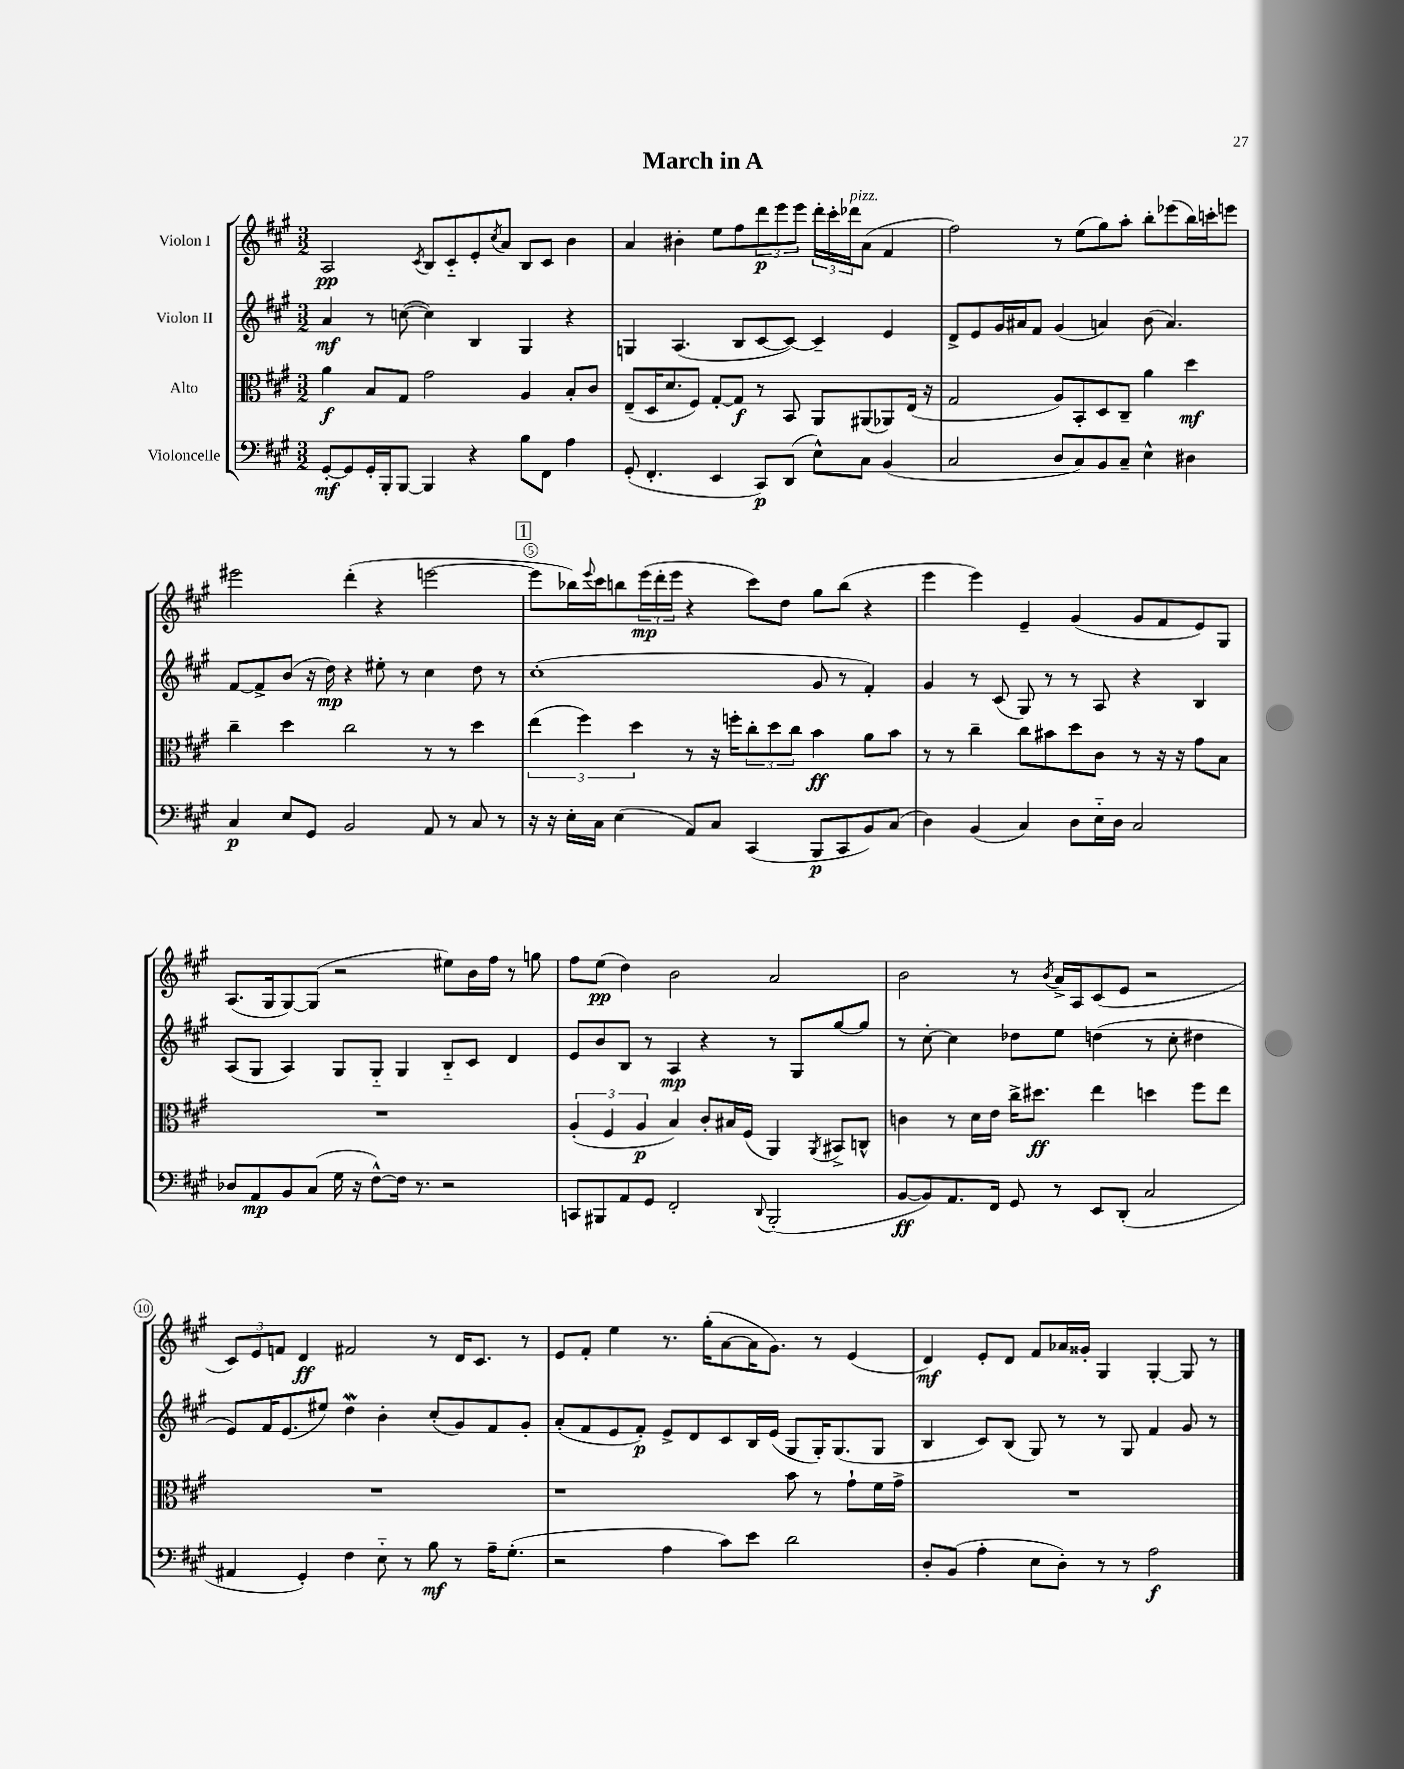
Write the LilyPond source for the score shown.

\header { title = "March in A" }
<<
\new StaffGroup <<
\new Staff = "s0" \with { instrumentName = "Violon I" } {
    \clef treble \key a \major \numericTimeSignature \time 3/2
    a2\pp \acciaccatura { cis'8 } b8 cis'8-_ e'8-. \acciaccatura { cis''8 } a'8 b8 cis'8 b'4 |
    a'4 bis'4-. e''8 fis''8 \tuplet 3/2 { d'''8\p e'''8 e'''8 } \tuplet 3/2 { d'''16-. cis'''16-. des'''16^\markup { \italic "pizz." } } a'8( fis'4 |
    fis''2) r8 e''8( gis''8) a''8-. b''8-. ees'''8( b''16) c'''16-. e'''8 |
    eis'''2 d'''4-.( r4 e'''2~ |
    \mark \markup { \box "1" } e'''8 bes''16) \appoggiatura { e'''8 } cis'''16 b''8 \tuplet 3/2 { e'''16\mp( d'''16-. e'''16 } r4 cis'''8) d''8 gis''8 b''8( r4 |
    e'''4 e'''4) e'4-- gis'4( gis'8 fis'8 e'8) gis8 |
    a8.( gis16 gis8~) gis8( r2 eis''8) b'16 fis''16 r8 g''8 |
    fis''8 e''8\pp( d''4) b'2 a'2 |
    b'2 r8 \acciaccatura { b'8 } a'16-> a16 cis'8( e'8 r2 |
    \tuplet 3/2 { cis'8) e'8 f'8 } d'4\ff fis'2 r8 d'16 cis'8. r8 |
    e'8 fis'8-. e''4 r8. gis''16-.( a'8~ a'16 gis'8.) r8 e'4( |
    d'4\mf) e'8-. d'8 fis'8 aes'16 gisis'16-. gis4 gis4~-. gis8 r8 \bar "|." |
}
\new Staff = "s1" \with { instrumentName = "Violon II" } {
    \clef treble \key a \major \numericTimeSignature \time 3/2
    a'4\mf r8 c''8~( c''4) b4 gis4 r4 |
    g4 a4.( b8 cis'8~ cis'8~) cis'4-- e'4 |
    d'8-> e'8 gis'16 ais'16 fis'8 gis'4( a'4) b'8( a'4.) |
    fis'8~ fis'8-> b'8( r16 d''16\mp) r4 eis''8-. r8 cis''4 d''8 r8 |
    \mark \markup { \box "1" } cis''1-.( gis'8 r8 fis'4-.) |
    gis'4 r8 cis'8( gis8) r8 r8 a8 r4 b4 |
    a8( gis8 a4) gis8 gis8-_ gis4 b8-_ cis'8 d'4 |
    e'8 b'8 b8 r8 a4\mp r4 r8 gis8 gis''8~ gis''8 |
    r8 cis''8~-. cis''4 des''8 e''8 d''4( r8 cis''8-. dis''4 |
    e'8) fis'16 e'8.( eis''8) d''4\mordent b'4-. cis''8-.( gis'8) fis'8 gis'8-. |
    a'8-.( fis'8 e'8 fis'8-.\p) e'8-> d'8 cis'8 b16 e'16( gis8 gis16-.) gis8.( gis8 |
    b4 cis'8) b8( gis8) r8 r8 gis8 fis'4 gis'8 r8 \bar "|." |
}
\new Staff = "s2" \with { instrumentName = "Alto" } {
    \clef alto \key a \major \numericTimeSignature \time 3/2
    a'4\f b8 gis8 gis'2 a4 b8-. cis'8 |
    e8--( d16 d'8. fis8) gis8~-. gis8\f r8 b,8 a,8 ais,8( aes,8) e16( r16 |
    gis2 a8) b,8-. d8 cis8-- a'4 d''4\mf |
    cis''4-- d''4 cis''2 r8 r8 d''4 |
    \mark \markup { \box "1" } \tuplet 3/2 { e''4( fis''4) d''4 } r8 r16 f''16-. \tuplet 3/2 { cis''8-. d''8 cis''8 } b'4\ff a'8 b'8 |
    r8 r8 cis''4-- cis''8 bis'8 d''8 cis'8 r8 r16 r16 gis'8 b8 |
    R1. |
    \tuplet 3/2 { a4-.( fis4 a4\p } b4) cis'8-. bis16 fis16( a,4) \acciaccatura { a,8 } bis,8-> c8-^ |
    c'4 r8 d'16 e'16 cis''16-> dis''8.\ff e''4 d''4 fis''8 e''8 |
    R1. |
    r1 b'8 r8 gis'8-! fis'16 gis'16-> |
    R1. \bar "|." |
}
\new Staff = "s3" \with { instrumentName = "Violoncelle" } {
    \clef bass \key a \major \numericTimeSignature \time 3/2
    gis,8~-.\mf gis,8 gis,16-. b,,16-. b,,8~ b,,4 r4 b8 fis,8 a4 |
    gis,8-.( fis,4.-. e,4 cis,8\p) d,8( e8-^) cis8 b,4( |
    cis2 d8 cis8) b,8 cis8-- e4-^ dis4 |
    cis4\p e8 gis,8 b,2 a,8 r8 cis8 r8 |
    \mark \markup { \box "1" } r16 r16 e16-. cis16 e4( a,8) cis8 cis,4( b,,8\p cis,8 b,8) cis8( |
    d4) b,4( cis4) d8 e16-_ d16 cis2 |
    des8 a,8\mp b,8 cis8( gis16 r16 fis8~-^) fis16 r8. r2 |
    c,8 bis,,8 a,8 gis,8 fis,2-. \appoggiatura { d,8 } bis,,2-.( |
    b,8~\ff b,8) a,8. fis,16 gis,8 r8 e,8 d,8-.( cis2 |
    ais,4 gis,4-.) fis4 e8-_ r8 b8\mf r8 a16-- gis8.-.( |
    r2 a4 cis'8) e'8 d'2 |
    d8-. b,8( a4-. e8 d8-.) r8 r8 a2\f \bar "|." |
}
>>
>>
\layout { \context { \Score \override BarNumber.break-visibility = ##(#f #t #t) barNumberVisibility = #(every-nth-bar-number-visible 5) \override BarNumber.stencil = #(make-stencil-circler 0.1 0.3 ly:text-interface::print) } }
